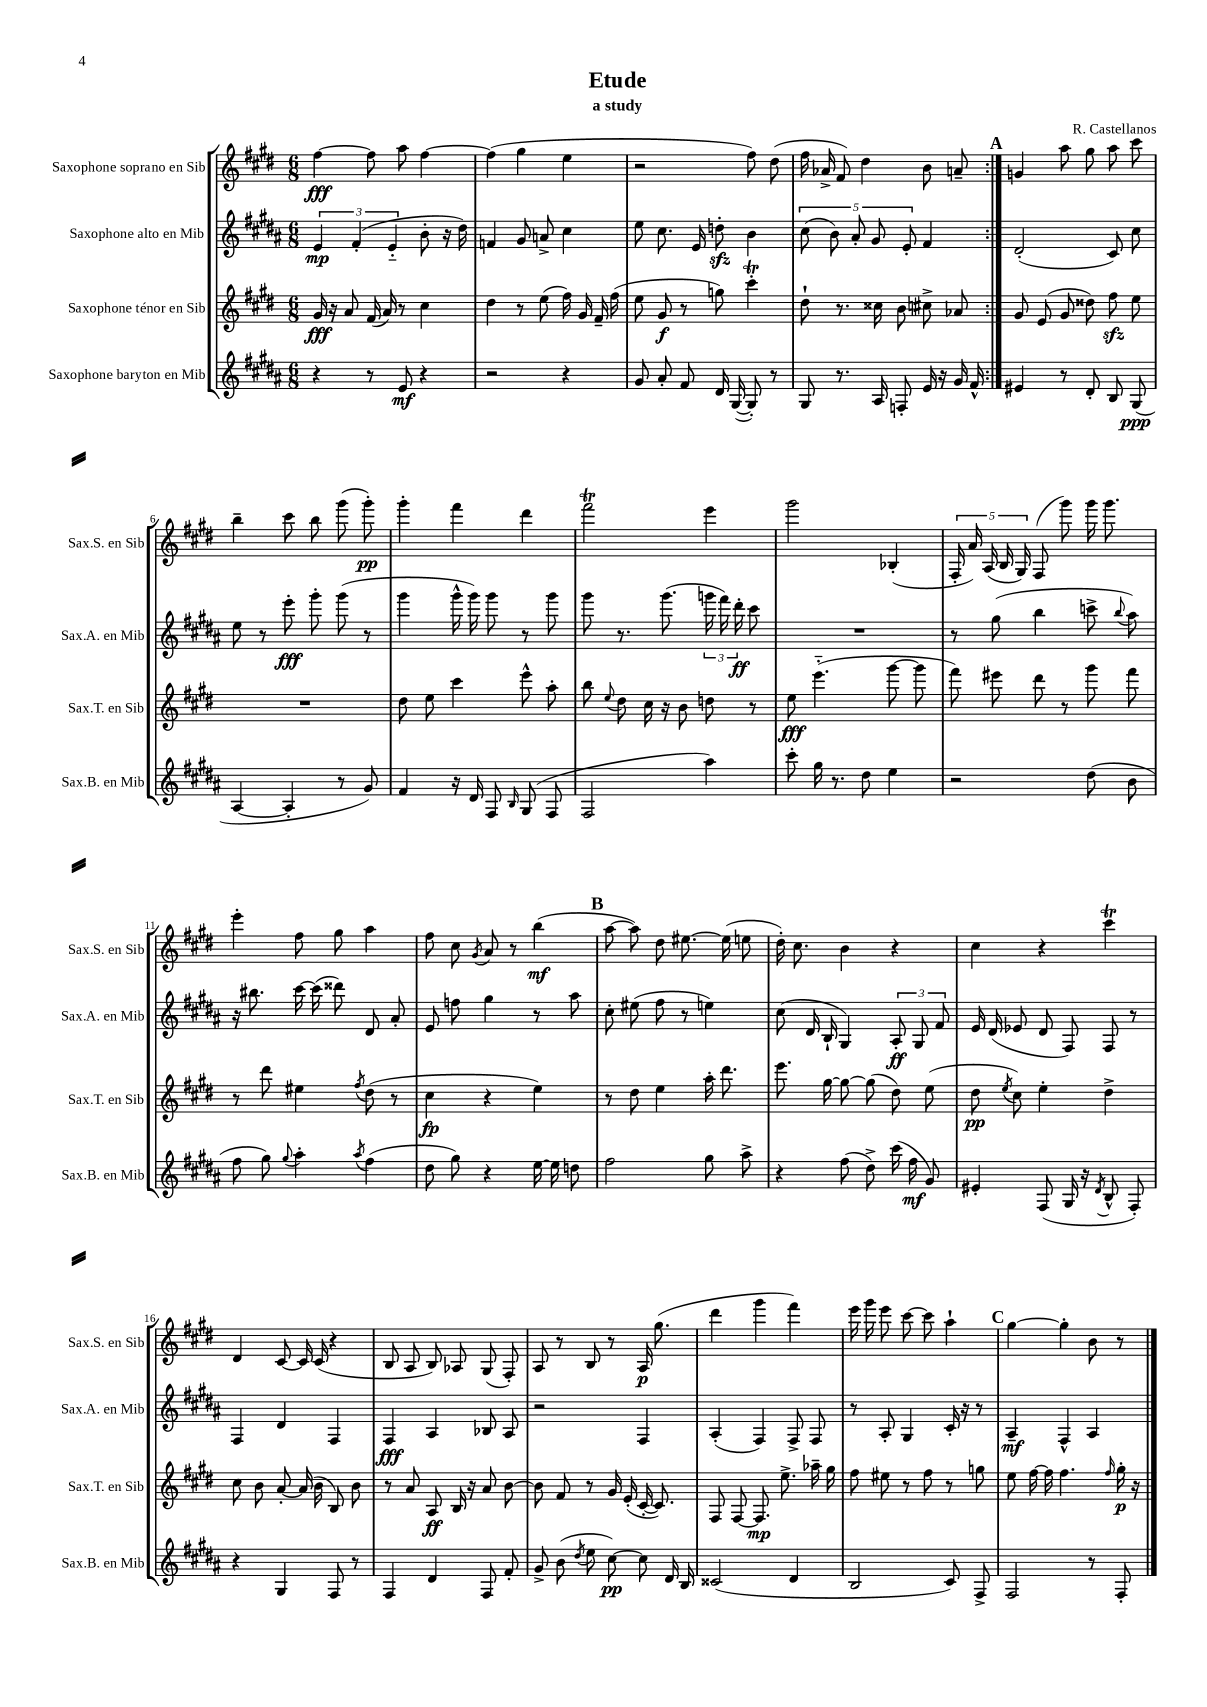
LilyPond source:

\header { title = "Etude" composer = "R. Castellanos" subtitle = "a study" }
<<
\new StaffGroup <<
\new Staff = "s0" \with { instrumentName = "Saxophone soprano en Sib" shortInstrumentName = "Sax.S. en Sib" } {
    \clef treble \key e \major \numericTimeSignature \time 6/8
    \autoBeamOff \repeat volta 2 { fis''4~\fff fis''8 a''8 fis''4~ |
    fis''4( gis''4 e''4 |
    r2 fis''8) dis''8( |
    fis''16 aes'16-> fis'8) dis''4 b'8 a'8-- | }
    \mark \markup { \bold "A" } g'4 a''8 gis''8 a''8 cis'''8 |
    b''4-- cis'''8 b''8 gis'''8( gis'''8-.\pp) |
    gis'''4-. fis'''4 dis'''4 |
    fis'''2\trill e'''4 |
    gis'''2 bes4-.( |
    \tuplet 5/4 { fis16-. a'16) a16( b16 gis16) } fis8( gis'''8) gis'''16 gis'''8. |
    e'''4-. fis''8 gis''8 a''4 |
    fis''8 cis''8 \acciaccatura { gis'8 } a'8 r8 b''4\mf( |
    \mark \markup { \bold "B" } a''8~ a''8) dis''8 eis''8.~ eis''16( e''8 |
    dis''16-.) cis''8. b'4 r4 |
    cis''4 r4 cis'''4\trill |
    dis'4 cis'8~ cis'16 cis'16( r4 |
    b8 a8 b8) aes8 gis8( fis8-.) |
    a8 r8 b8 r8 a16\p gis''8.( |
    dis'''4 gis'''4 fis'''4) |
    e'''16 gis'''16 e'''8 cis'''8~ cis'''8 a''4-! |
    \mark \markup { \bold "C" } gis''4~ gis''4-. b'8 r8 \bar "|." |
}
\new Staff = "s1" \with { instrumentName = "Saxophone alto en Mib" shortInstrumentName = "Sax.A. en Mib" } {
    \clef treble \key b \major \numericTimeSignature \time 6/8
    \autoBeamOff \repeat volta 2 { \tuplet 3/2 { e'4\mp fis'4-.( e'4-_ } b'8-. r16 dis''16) |
    f'4 gis'8 a'8-> cis''4 |
    e''8 cis''8. e'16 d''8-.\sfz b'4 |
    \tuplet 5/4 { cis''8( b'8) ais'8-. gis'8 e'8-. } fis'4 | }
    \mark \markup { \bold "A" } dis'2-.( cis'8) cis''8 |
    e''8 r8 e'''8-.\fff gis'''8-. gis'''8( r8 |
    gis'''4 gis'''16-^ gis'''16) gis'''8 r8 gis'''8 |
    gis'''8 r8. gis'''8.( \tuplet 3/2 { g'''16 fis'''16) dis'''16-.\ff } cis'''8 |
    R2. |
    r8 gis''8( b''4 c'''8-> \appoggiatura { b''8 } ais''8) |
    r16 bis''8. cis'''16~ cis'''16( disis'''8) dis'8 ais'8-. |
    e'8 f''8 gis''4 r8 ais''8 |
    \mark \markup { \bold "B" } cis''8-. eis''8( fis''8 r8 e''4) |
    cis''8( dis'16 b16-! gis4) \tuplet 3/2 { ais8-.\ff gis8 fis'8 } |
    e'16 dis'16( ees'8 dis'8 fis8) fis8 r8 |
    fis4 dis'4 fis4 |
    fis4\fff ais4 bes8 ais8 |
    r2 fis4 |
    ais4-.( fis4) fis8-> fis8 |
    r8 ais8-. gis4 cis'16-. r16 r8 |
    \mark \markup { \bold "C" } ais4--\mf fis4-^ ais4 \bar "|." |
}
\new Staff = "s2" \with { instrumentName = "Saxophone ténor en Sib" shortInstrumentName = "Sax.T. en Sib" } {
    \clef treble \key e \major \numericTimeSignature \time 6/8
    \autoBeamOff \repeat volta 2 { gis'16\fff r16 a'8 fis'16( a'16) r8 cis''4 |
    dis''4 r8 e''8( fis''16) gis'16 fis'16-- fis''16( |
    e''8 gis'8\f r8 g''8) cis'''4-.\trill |
    dis''8-! r8. cisis''16 b'8 cis''8-> aes'8 | }
    \mark \markup { \bold "A" } gis'8 e'8( gis'8 disis''8) fis''8\sfz e''8 |
    R2. |
    dis''8 e''8 cis'''4 e'''8-^ a''8-. |
    b''8 \appoggiatura { e''8 } dis''8 cis''16 r16 b'8 d''8 r8 |
    e''8\fff e'''4.-_( gis'''8~ gis'''8 |
    fis'''8) eis'''8 dis'''8 r8 gis'''8 fis'''8 |
    r8 dis'''8 eis''4 \acciaccatura { fis''8 } dis''8( r8 |
    cis''4\fp r4 e''4) |
    \mark \markup { \bold "B" } r8 dis''8 e''4 a''16-. dis'''8. |
    e'''8. gis''16~ gis''8~ gis''8( dis''8) e''8( |
    dis''8\pp \acciaccatura { e''8 } cis''8) e''4-. dis''4-> |
    cis''8 b'8 a'8~-. a'16( b'16 b8) b'8 |
    r8 a'8 a8\ff b16 r16 a'8 b'8~ |
    b'8 fis'8 r8 gis'16 e'16-.( cis'16~-. cis'8.) |
    fis8 fis8~ fis8.\mp e''8.-> aes''16-- gis''16 |
    fis''8 eis''8 r8 fis''8 r8 g''8 |
    \mark \markup { \bold "C" } e''8 fis''16~ fis''16 fis''4. \grace { fis''16 } gis''16-.\p r16 \bar "|." |
}
\new Staff = "s3" \with { instrumentName = "Saxophone baryton en Mib" shortInstrumentName = "Sax.B. en Mib" } {
    \clef treble \key b \major \numericTimeSignature \time 6/8
    \autoBeamOff \repeat volta 2 { r4 r8 e'8\mf r4 |
    r2 r4 |
    gis'8 ais'8-. fis'8 dis'16 gis16~( gis8-.) r8 |
    gis8 r8. ais16 f8-. e'16 r16 gis'16 fis'16-^ | }
    \mark \markup { \bold "A" } eis'4 r8 dis'8-. b8 gis8\ppp( |
    ais4~ ais4-. r8 gis'8) |
    fis'4 r16 dis'16 fis8 \grace { b16 } gis8( fis8 |
    fis2 ais''4) |
    cis'''8-. gis''16 r8. dis''8 e''4 |
    r2 dis''8( b'8 |
    fis''8 gis''8) \appoggiatura { gis''8 } ais''4-. \acciaccatura { ais''8 } fis''4( |
    dis''8 gis''8) r4 e''16~ e''16 d''8 |
    \mark \markup { \bold "B" } fis''2 gis''8 ais''8-> |
    r4 fis''8( dis''8->) cis'''16( fis''16\mf gis'8) |
    eis'4-. fis8( gis16 r16 \acciaccatura { dis'8 } b8-^ fis8-.) |
    r4 gis4 fis8 r8 |
    fis4 dis'4 fis8 fis'8-. |
    gis'8-> b'8( \acciaccatura { dis''8 } e''8 cis''8~\pp) cis''8 dis'16 b16 |
    cisis'2( dis'4 |
    b2 cis'8) fis8-> |
    \mark \markup { \bold "C" } fis2 r8 fis8-. \bar "|." |
}
>>
>>
